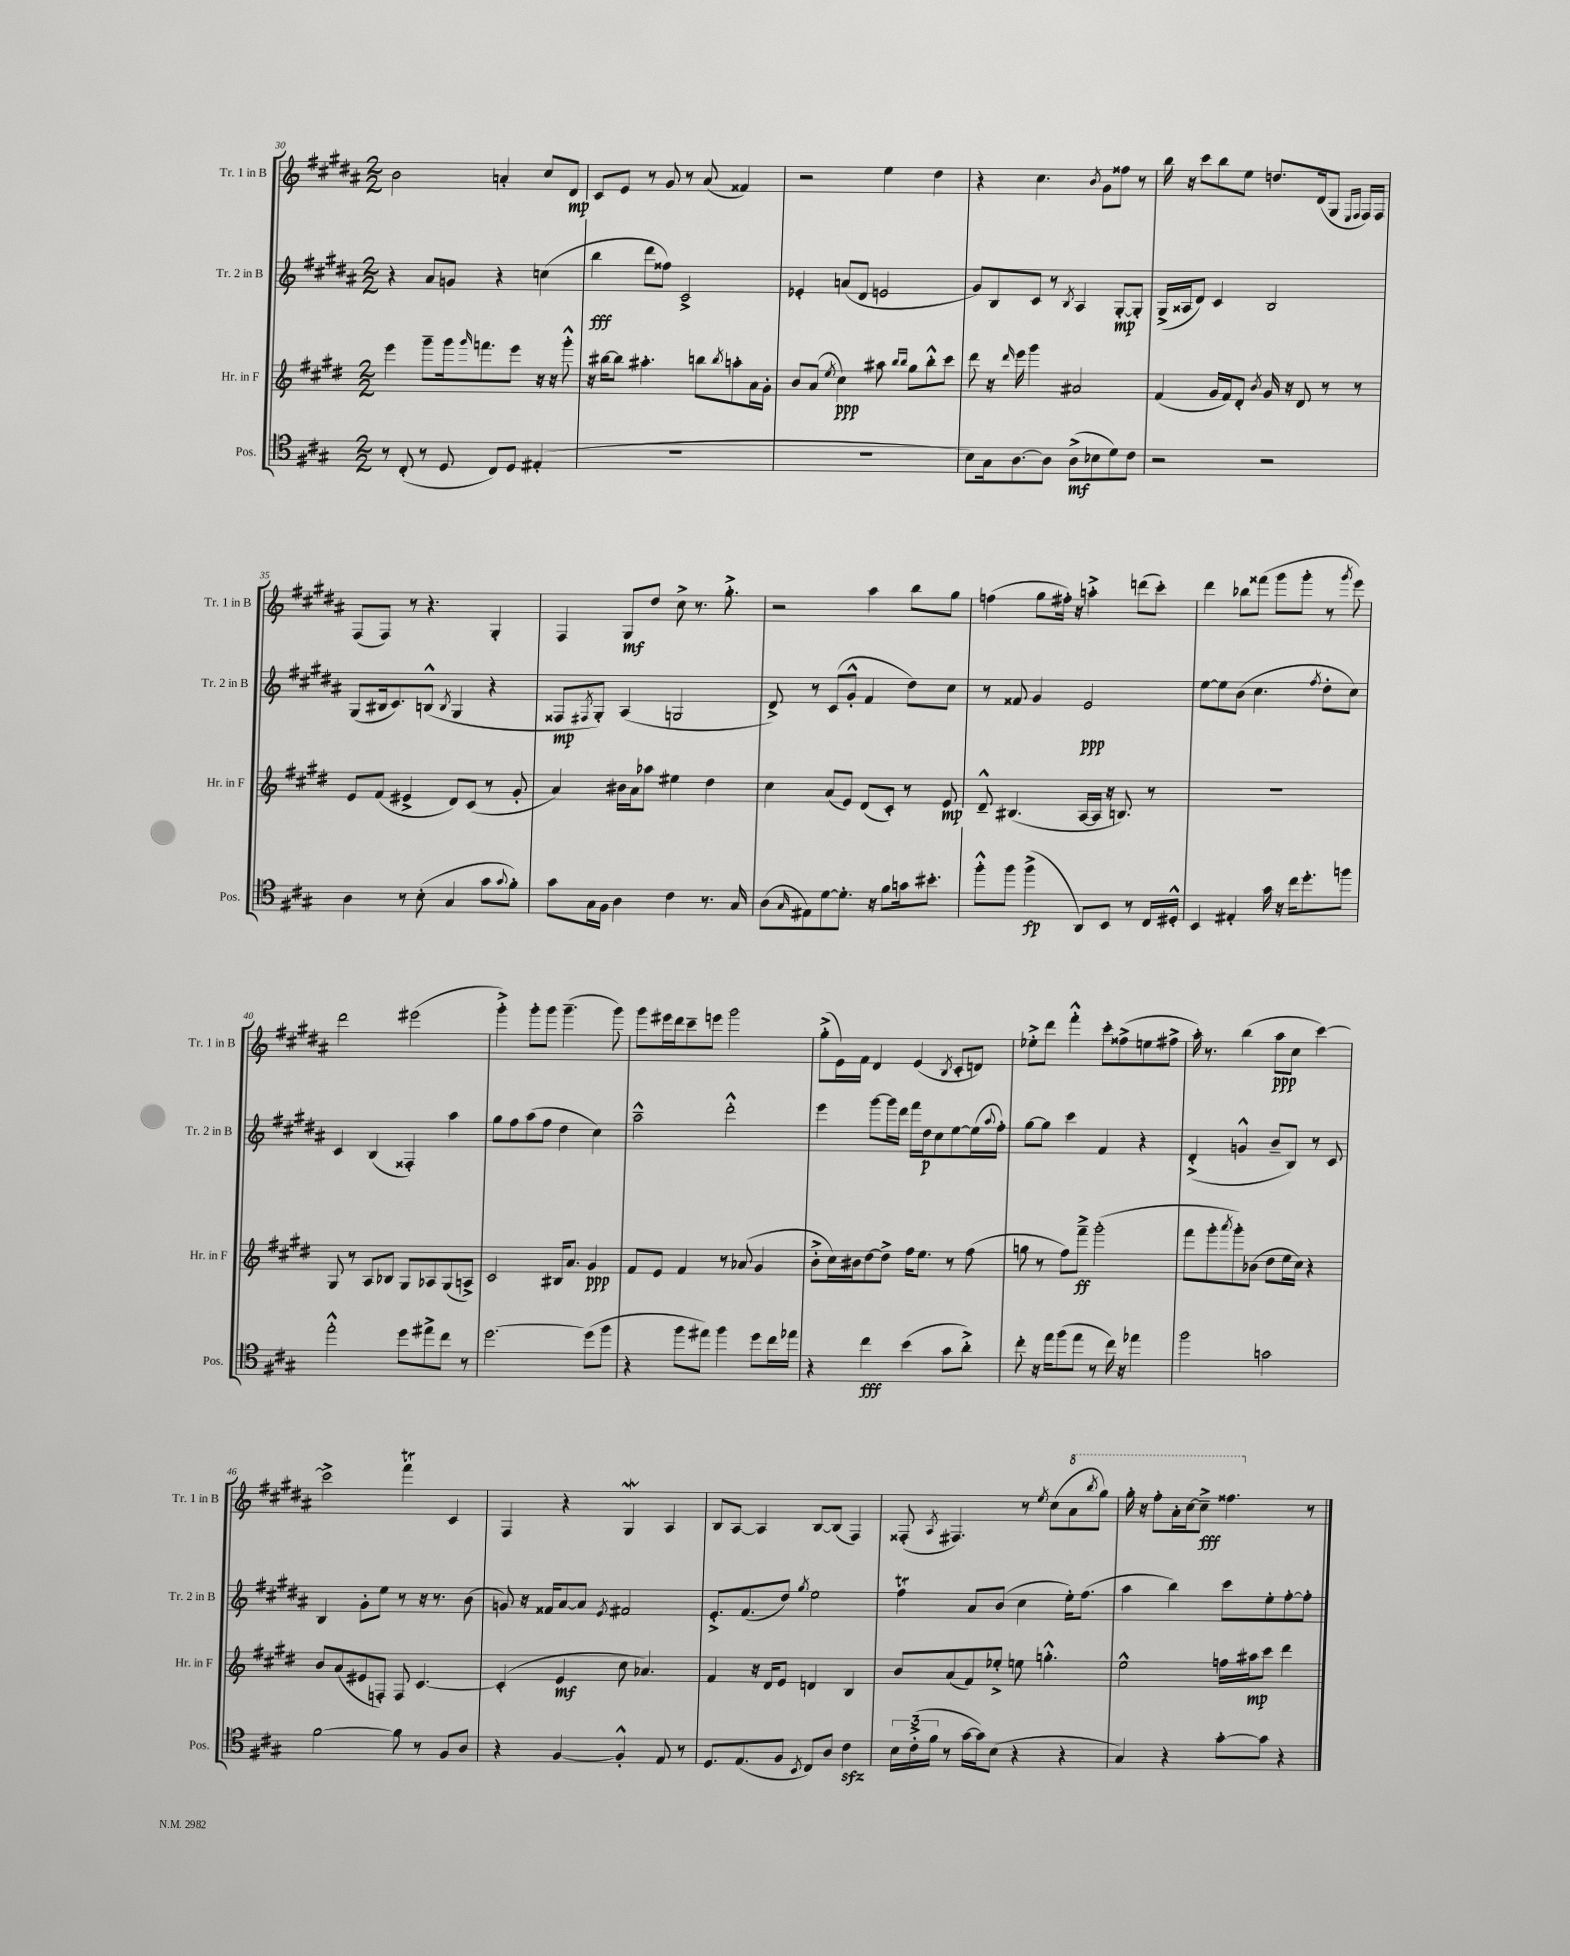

**kern	**kern	**kern	**kern
*staff4	*staff3	*staff2	*staff1
*clefC4	*clefG2	*clefG2	*clefG2
*k[f#c#g#]	*k[f#c#g#d#]	*k[f#c#g#d#a#]	*k[f#c#g#d#a#]
*M2/2	*M2/2	*M2/2	*M2/2
8r	4eee	4r	2b
(8C#'	.	.	.
8r	8ggg#~	8a#	.
8D	16ggg#	8g	.
.	16qqggg#	.	.
.	8.fff	.	.
8C#)	.	4r	4a'
8D	8eee	.	.
(4E#'	16r	(4cc	8cc#
.	16r	.	.
.	8ggg#'^^	.	8d#
=	=	=	=
1r	16r	4bb	8c#
.	[16bb#	.	.
.	8bb#]	.	8e
.	4.aa#'	8ddd#	8r
.	.	8ff##)	8g#
.	.	2c#^	8r
.	8bb	.	(8a#
.	8qbb	.	.
.	8aa'	.	4f##)
.	16a	.	.
.	16g#'	.	.
=	=	=	=
1r	8b	4e-'	2r
.	(8a	.	.
.	8qee	.	.
.	4cc#)	(8a	.
.	.	8d#	.
.	8aa#	2e	4ee
.	16qqbb	.	.
.	16qqbb	.	.
.	8gg#	.	.
.	8bb'^^	.	4dd#
.	8ccc#	.	.
=	=	=	=
8B)	8ddd#	8g#)	4r
16G#	16r	8B	.
.	16qqddd#	.	.
[8.A	16eee	.	.
.	4ggg#	8c#	4.cc#
8A]	.	8r	.
.	.	8qB	.
(8A^	2a#	4A#	.
.	.	.	8qb
8B-	.	.	8g#
8d)	.	[8G#'	8ff##
8c#	.	8G#']	8r
=	=	=	=
2r	(4f#	(16G#^	16bb
.	.	16A##	16r
.	.	8d#)	8ccc#
.	16g#	4c#	8bb
.	16f#)	.	.
.	8d#'	.	8ee
.	8qb	.	.
2r	16g#	2B	8.dd
.	16r	.	.
.	8d#	.	.
.	.	.	(16d#
.	8r	.	8G#
.	.	.	16qqE
.	.	.	16qqF#
.	8r	.	16F#)
.	.	.	16F#
=	=	=	=
4A	8e	(8G#	(8F#
.	(8f#	16B#	8F#)
.	.	8.c#)	.
8r	4e#^	.	8r
(8B'	.	(8B^^	4.r
.	.	8qB	.
4G#	8d#)	4G#	.
.	(8c#	.	.
8g#	8r	4r	4G#'
8qqg#	.	.	.
8f#')	8g#'	.	.
=	=	=	=
8g#	4a)	8F##	4F#
.	.	8qF#	.
16G#	.	8G#')	.
16F#	.	.	.
4A	16b#	(4A#	8G#
.	16a	.	.
.	8aa-	.	8dd#
4c#	4ee#	2G	8cc#^
.	.	.	8.r
8.r	4dd#	.	.
.	.	.	8.gg#'^
16G#	.	.	.
=	=	=	=
(8A	4cc#	8d#^)	2r
16qqG#	.	.	.
8E#)	.	8r	.
[8d	(8a	(8c#	.
8.d']	8e)	8g#'^^	.
.	(8d#	4f#	4aa#
16r	.	.	.
8f#	8c#')	.	.
16g	8r	8dd#)	8bb
8.b#'	.	.	.
.	8e	8cc#	8gg#
=	=	=	=
8ff#'^^	8d#~^^	8r	(4ff
8ff#	(4.B#	8f##	.
(4ff#^	.	4g#	8gg#
.	.	.	16ff#')
.	.	.	16r
8AA)	[16A	2e	4aa'^
.	16A]	.	.
8BB	16r	.	.
.	8.B)	.	.
8r	.	.	(8ddd
16C#	8r	.	8ccc#')
16D#'^^	.	.	.
=	=	=	=
4BB	1r	[8ee	4ddd#
.	.	8ee]	.
4E#'	.	(8b	8bb-
.	.	4.cc#	(8fff##
16g#	.	.	8ggg#
16r	.	.	.
16cc#	.	.	8ggg#'
8.dd'	.	.	.
.	.	8qff#	.
.	.	8dd#'	8r
.	.	.	8qggg#
8ff	.	8cc#)	8eee)
=	=	=	=
2ee'^^	8G#	4c#	2ddd#
.	8r	.	.
.	8A	(4B	.
.	8B-	.	.
8dd	8G#	4F##')	(2eee#
8ee#^	8A-	.	.
8cc#	(8G#	4aa#	.
8r	8A^)	.	.
=	=	=	=
[2.dd	2c#	8gg#	4ggg#'^)
.	.	8ff#	.
.	.	(8aa#	8ggg#'
.	.	8ff#	8ggg#
.	16B#	4dd#	(4.ggg#~
.	8.a	.	.
(8dd]	4g#	4cc#)	.
8ff#	.	.	8ggg#)
=	=	=	=
4r	8f#	2aa#~^^	8ggg#
.	8e	.	16eee#
.	.	.	16ddd#
8ff#	4f#	.	8ccc#~
8ee#)	.	.	8eee
4ff#	8r	2ddd#'^^	2ggg#
.	(8a-	.	.
8dd	4g#	.	.
16cc#	.	.	.
16ee-	.	.	.
=	=	=	=
4r	8b'^	4eee	(8gg#'^
.	16cc#)	.	16e)
.	16b#	.	16f#
4cc#	[8dd#	[8ggg#	4d#
.	8dd#^]	16ggg#]	.
.	.	16ddd#	.
(4b	16ff#	16fff#	(4e
.	8.ee	16dd#	.
.	.	8cc#	.
.	.	.	8qB
8g#	8r	[8ee	8c#'
8a'^)	(8ff#	(16ee]	8d)
.	.	8qqaa#	.
.	.	16ff#')	.
=	=	=	=
8cc#'	8gg	[8gg#	8ee-'^
16r	8r	8gg#]	8ddd#
16ee	.	.	.
(8ff#	8ff#)	4ccc#	4fff#'^^
8ee	8fff#~^	.	.
8r	(2ggg#'	4f#	8ccc#'
16cc#)	.	.	(8ff##^
16r	.	.	.
4ee-	.	4r	8ee
.	.	.	8ff#^
=	=	=	=
2ff#	8fff#	(4d#'^	16aa#')
.	.	.	8.r
.	8ggg#'	.	.
.	8qaaa	.	.
.	8ggg#')	4g^^	(4bb
.	(8b-	.	.
2g	8dd#	8b~	8aa#
.	16ee	8B)	8cc#
.	16cc#)	.	.
.	4r	8r	[4ccc#)
.	.	8c#	.
=	=	=	=
[2f#	8b	4B	2ccc#^]
.	(8a	.	.
.	8e#	8g#'	.
.	8F')	8ee	.
8f#]	8F	8r	4fff#
8r	[4.c#	16r	.
.	.	8.r	.
8F#	.	.	4c#
8A	.	(8b	.
=	=	=	=
4r	(4c#']	8g)	4F#
.	.	16r	.
.	.	16f##	.
[4F#	4e	[8a#	4r
.	.	8a#]	.
.	.	8qe	.
4F#'^^]	8cc#	2f#	4G#
.	4.a-)	.	.
8E	.	.	4A#
8r	.	.	.
=	=	=	=
8.D	4f#	8.e'^	8B
.	.	.	[8A#
(8.E	.	(8.f#	.
.	16r	.	4A#]
.	16d#	.	.
8F#	8e	8dd#)	.
8qBB	.	8qgg#	.
8C#)	4d	2ee	[8B
8A	.	.	(8B]
4c#	4B	.	4F#)
=	=	=	=
24B	8b	4ff#	(8F##'
(24c#'^	.	.	.
24f#	.	.	.
.	.	.	8qA#
8r	(8a	.	4.F#)
[16g#	8f#)	8a#	.
16g#])	.	.	.
(8B	8ee-'^	(8b	.
4r	8ee	4cc#	8r
.	.	.	8qee
.	4.gg'^^	.	(8cc#
4r	.	16ee')	8aa#
.	.	(8.ff#	.
.	.	.	8qbbb
.	.	.	8ggg#)
=	=	=	=
4G#)	2ee^^	4aa#	16ggg#'
.	.	.	16r
.	.	.	8fff#'
4r	.	4bb)	16aa#'
.	.	.	[16ccc#
.	.	.	8ccc#~^]
[8g#'	16ff	8ccc#	4.fff##
.	16aa#	.	.
8g#]	8ccc#	8ee'	.
4r	4ddd#	[8ff#'	.
.	.	8ff#']	8r
==	==	==	==
*-	*-	*-	*-
